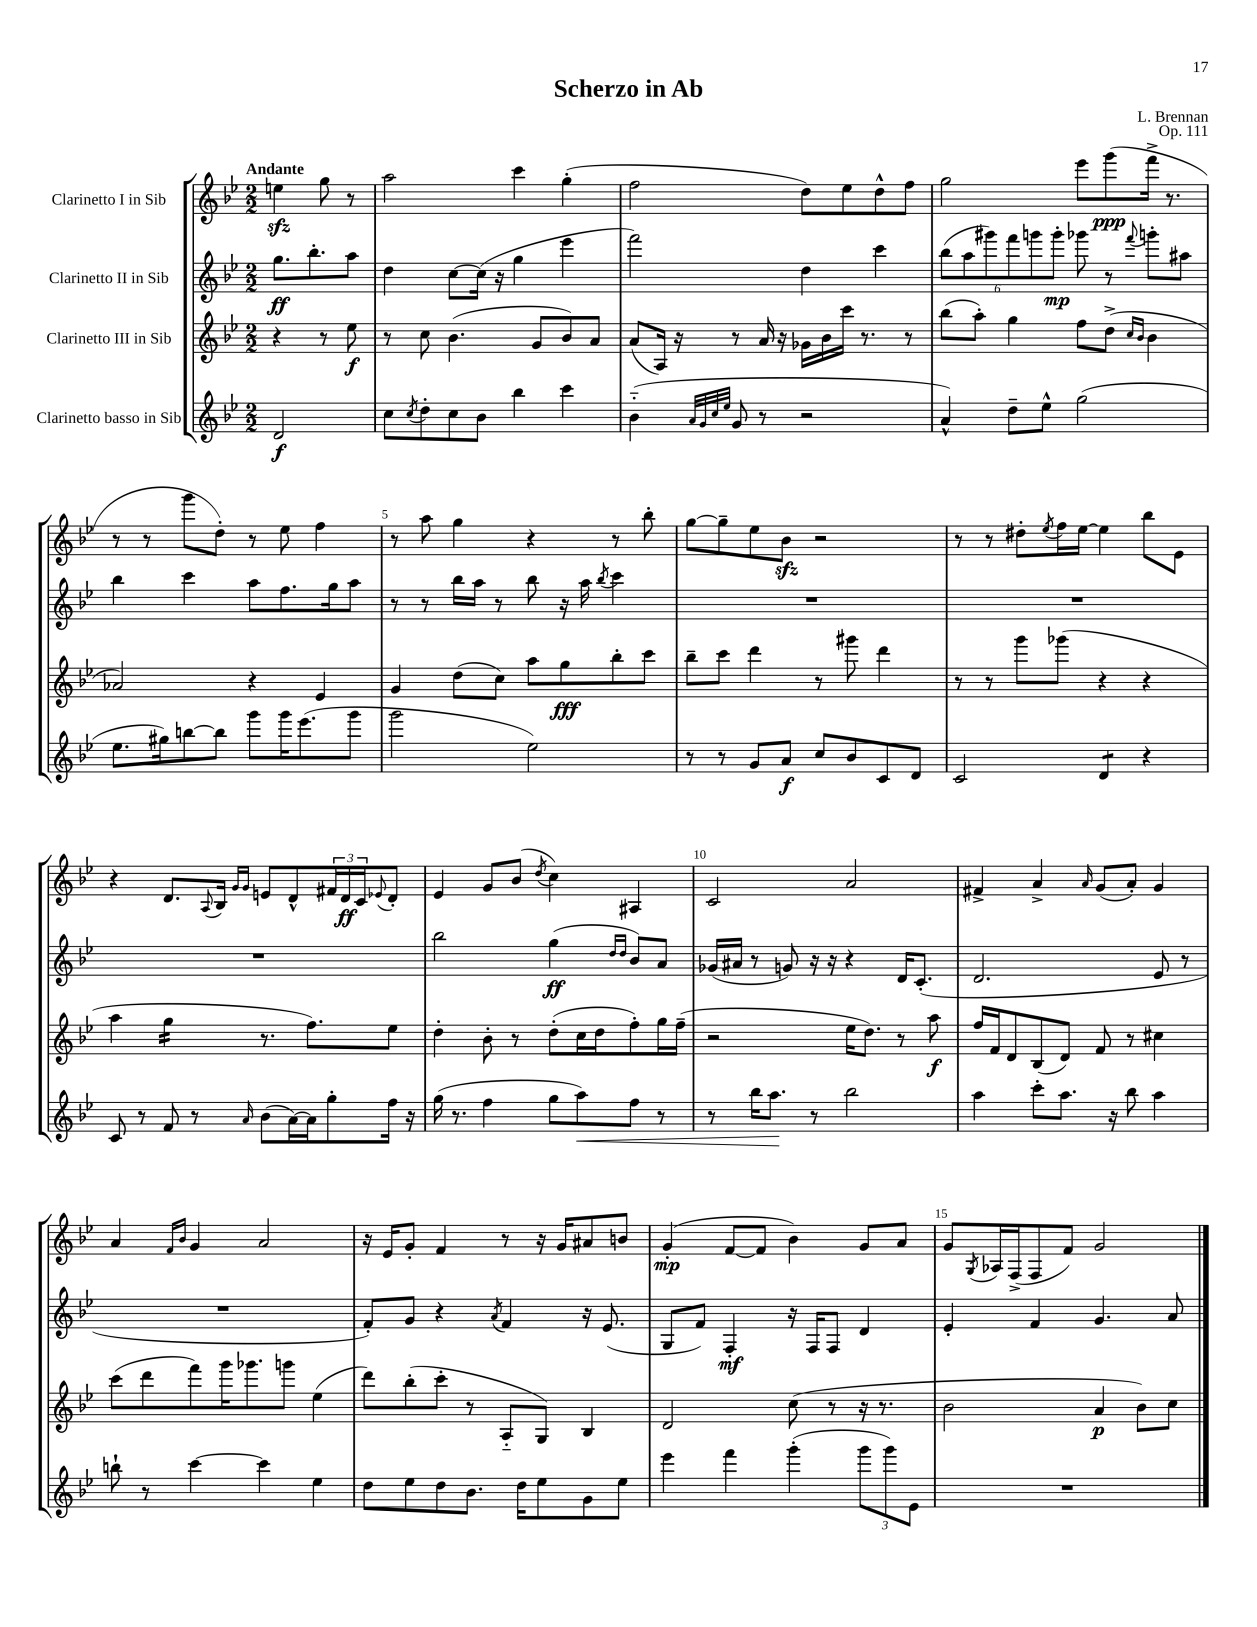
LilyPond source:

\header { title = "Scherzo in Ab" composer = "L. Brennan" opus = "Op. 111" }
<<
\new StaffGroup <<
\new Staff = "s0" \with { instrumentName = "Clarinetto I in Sib" } {
    \clef treble \key bes \major \numericTimeSignature \time 2/2 \partial 2 \tempo "Andante"
    e''4\sfz g''8 r8 |
    a''2 c'''4 g''4-.( |
    f''2 d''8) ees''8 d''8-^ f''8 |
    g''2 ees'''8 g'''8\ppp( f'''16-> r8. |
    r8 r8 g'''8 d''8-.) r8 ees''8 f''4 |
    r8 a''8 g''4 r4 r8 bes''8-. |
    g''8~ g''8-- ees''8 bes'8\sfz r2 |
    r8 r8 dis''8-. \acciaccatura { ees''8 } f''16 ees''16~ ees''4 bes''8 ees'8 |
    r4 d'8. \appoggiatura { a8 } bes16 \grace { g'16 g'16 } e'8 d'8-^ \tuplet 3/2 { fis'16 d'16\ff c'16 } \appoggiatura { ees'8 } d'8-. |
    ees'4 g'8 bes'8( \acciaccatura { d''8 } c''4) ais4 |
    c'2 a'2 |
    fis'4-> a'4-> \grace { a'16 } g'8( a'8-.) g'4 |
    a'4 \grace { f'16 bes'16 } g'4 a'2 |
    r16 ees'16 g'8-. f'4 r8 r16 g'16 ais'8 b'8 |
    g'4-.\mp( f'8~ f'8 bes'4) g'8 a'8 |
    g'8 \acciaccatura { g8 } aes16 f16->( f8 f'8) g'2 \bar "|." |
}
\new Staff = "s1" \with { instrumentName = "Clarinetto II in Sib" } {
    \clef treble \key bes \major \numericTimeSignature \time 2/2 \partial 2
    g''8.\ff bes''8.-. a''8 |
    d''4 c''8~ c''16( r16 g''4 ees'''4 |
    f'''2) d''4 c'''4 |
    \tuplet 6/4 { bes''8( a''8 gis'''8) f'''8 g'''8 g'''8-.\mp } ges'''8 r8 \appoggiatura { f'''8 } g'''8-. ais''8 |
    bes''4 c'''4 a''8 f''8. g''16 a''8 |
    r8 r8 bes''16 a''16 r8 bes''8 r16 a''16 \acciaccatura { bes''8 } c'''4 |
    R1 |
    R1 |
    R1 |
    bes''2 g''4\ff( \grace { d''16 d''16 } bes'8) a'8 |
    ges'16( ais'16 r8 g'8) r16 r16 r4 d'16 c'8.-.( |
    d'2. ees'8 r8 |
    R1 |
    f'8-.) g'8 r4 \acciaccatura { a'8 } f'4 r16 ees'8.( |
    g8 f'8) f4-.\mf r16 f16 f8 d'4 |
    ees'4-. f'4 g'4. a'8 \bar "|." |
}
\new Staff = "s2" \with { instrumentName = "Clarinetto III in Sib" } {
    \clef treble \key bes \major \numericTimeSignature \time 2/2 \partial 2
    r4 r8 ees''8\f |
    r8 c''8 bes'4.( g'8 bes'8) a'8 |
    a'8( a16) r16 r8 a'16 r16 ges'16 bes'16 c'''16 r8. r8 |
    bes''8( a''8-.) g''4 f''8 d''8->( \grace { c''16 bes'16 } bes'4 |
    aes'2) r4 ees'4 |
    g'4 d''8( c''8) a''8 g''8\fff bes''8-. c'''8 |
    bes''8-- c'''8 d'''4 r8 gis'''8 d'''4 |
    r8 r8 g'''8 ges'''8( r4 r4 |
    a''4 g''4:16 r8. f''8.) ees''8 |
    d''4-. bes'8-. r8 d''8-.( c''16 d''16 f''8-.) g''16 f''16--( |
    r2 ees''16 d''8.) r8 a''8\f |
    f''16 f'16 d'8 bes8( d'8) f'8 r8 cis''4 |
    c'''8( d'''8 f'''8) g'''16 ges'''8. g'''8 ees''4( |
    d'''8) bes''8-.( c'''8-. r8 a8-_ g8) bes4 |
    d'2 c''8( r8 r16 r8. |
    bes'2 a'4\p bes'8) c''8 \bar "|." |
}
\new Staff = "s3" \with { instrumentName = "Clarinetto basso in Sib" } {
    \clef treble \key bes \major \numericTimeSignature \time 2/2 \partial 2
    d'2\f |
    c''8 \acciaccatura { c''8 } d''8-. c''8 bes'8 bes''4 c'''4 |
    bes'4-_( \grace { a'32 g'32 c''32 ees''32 } g'8 r8 r2 |
    a'4-^) d''8-- ees''8-^ g''2( |
    ees''8. gis''16) b''8~ b''8 g'''8 g'''16 ees'''8.( g'''8 |
    g'''2 ees''2) |
    r8 r8 g'8 a'8\f c''8 bes'8 c'8 d'8 |
    c'2 d'4:8 r4 |
    c'8 r8 f'8 r8 \grace { a'16 } bes'8( a'16~) a'16 g''8-. f''16 r16 |
    g''16( r8. f''4 g''8 a''8\<) f''8 r8 |
    r8 bes''16 a''8.\! r8 bes''2 |
    a''4 c'''8-. a''8. r16 bes''8 a''4 |
    b''8-! r8 c'''4~ c'''4 ees''4 |
    d''8 ees''8 d''8 bes'8. d''16 ees''8 g'8 ees''8 |
    ees'''4 f'''4 g'''4-.( \tuplet 3/2 { g'''8 g'''8) ees'8 } |
    R1 \bar "|." |
}
>>
>>
\layout { \context { \Score \override BarNumber.break-visibility = ##(#f #t #t) barNumberVisibility = #(every-nth-bar-number-visible 5) } }
